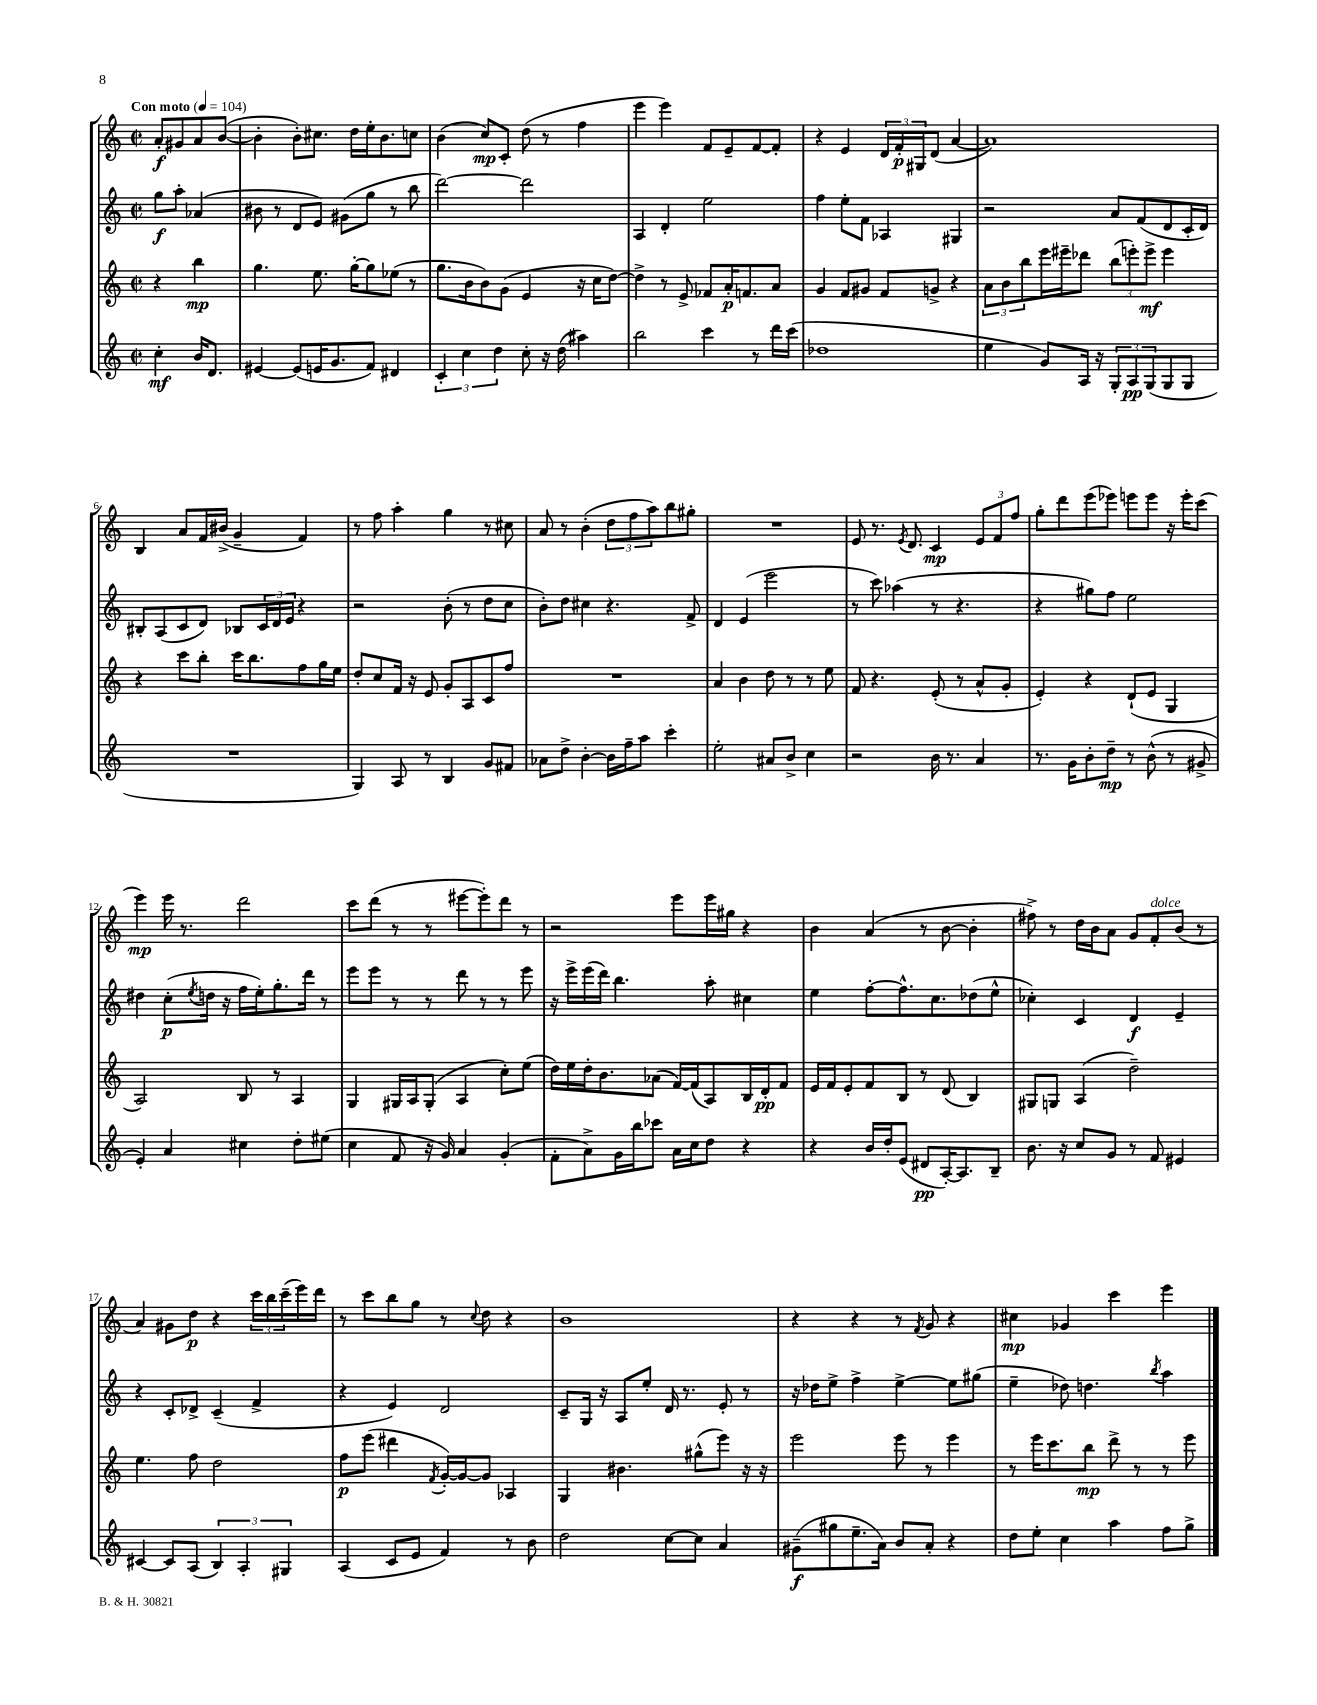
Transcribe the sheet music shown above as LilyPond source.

<<
\new StaffGroup <<
\new Staff = "s0" {
    \clef treble \key c \major \defaultTimeSignature \time 2/2 \partial 2 \tempo "Con moto" 4 = 104
    a'8-.\f gis'8 a'8 b'8~( |
    b'4-. b'8-.) cis''8. d''16 e''16-. b'8. c''8 |
    b'4( c''8\mp) c'8-. d''8( r8 f''4 |
    e'''4 e'''4) f'8 e'8-- f'8~ f'8-. |
    r4 e'4 \tuplet 3/2 { d'16 f'16-.\p gis16 } d'8( a'4~ |
    a'1) |
    b4 a'8 f'16 bis'16->( g'4-- f'4) |
    r8 f''8 a''4-. g''4 r8 cis''8 |
    a'8 r8 b'4-.( \tuplet 3/2 { d''8 f''8 a''8) } b''8 gis''8-. |
    R1 |
    e'8 r8. \acciaccatura { e'8 } d'8. c'4\mp \tuplet 3/2 { e'8 f'8 f''8 } |
    g''8-. d'''8 e'''8( ees'''8) e'''8 e'''8 r16 e'''16-. c'''8( |
    e'''4\mp) e'''16 r8. d'''2 |
    c'''8 d'''8( r8 r8 eis'''8~ eis'''8-.) d'''8 r8 |
    r2 e'''8 e'''16 gis''16 r4 |
    b'4 a'4( r8 b'8~ b'4-. |
    fis''8->) r8 d''16 b'16 a'8 g'8 f'8-.^\markup { \italic "dolce" } b'8( r8 |
    a'4) gis'8 d''8\p r4 \tuplet 3/2 { c'''16 b''16 c'''16--( } e'''16) d'''16 |
    r8 c'''8 b''8 g''8 r8 \appoggiatura { c''8 } d''8 r4 |
    b'1 |
    r4 r4 r8 \acciaccatura { f'8 } g'8 r4 |
    cis''4\mp ges'4 c'''4 e'''4 \bar "|." |
}
\new Staff = "s1" {
    \clef treble \key c \major \defaultTimeSignature \time 2/2 \partial 2
    g''8\f a''8-. aes'4( |
    bis'8 r8 d'8 e'8) gis'8( g''8 r8 b''8 |
    d'''2~) d'''2 |
    a4 d'4-. e''2 |
    f''4 e''8-. f'8 aes4 gis4 |
    r2 a'8 f'8( d'8 c'16-. d'16) |
    bis8-. a8( c'8 d'8) bes8 \tuplet 3/2 { c'16 d'16 e'16 } r4 |
    r2 b'8-.( r8 d''8 c''8 |
    b'8-.) d''8 cis''4 r4. f'8-> |
    d'4 e'4( e'''2 |
    r8 c'''8) aes''4( r8 r4. |
    r4 gis''8) f''8 e''2 |
    dis''4 c''8-.\p( \acciaccatura { e''8 } d''16 r16 f''16 e''16-.) g''8.-. d'''16 r8 |
    e'''8 e'''8 r8 r8 d'''8 r8 r8 e'''8 |
    r16 e'''16-> e'''16( d'''16) b''4. a''8-. cis''4 |
    e''4 f''8~-. f''8.-^ c''8. des''8( e''8-^ |
    ces''4-.) c'4 d'4\f e'4-- |
    r4 c'8-. des'8-> c'4--( f'4-> |
    r4 e'4) d'2 |
    c'8-- g16 r16 a8 e''8-. d'16 r8. e'8-. r8 |
    r16 des''16 e''8-> f''4-> e''4~-> e''8 gis''8( |
    e''4-- des''8) d''4. \acciaccatura { b''8 } a''4 \bar "|." |
}
\new Staff = "s2" {
    \clef treble \key c \major \defaultTimeSignature \time 2/2 \partial 2
    r4 b''4\mp |
    g''4. e''8. g''16~-. g''8 ees''8( r8 |
    g''8. b'16 b'8) g'8( e'4 r16 c''16 d''8~) |
    d''4-> r8 e'8-> fes'8 a'16-.\p f'8. a'8 |
    g'4 f'8 gis'8 f'8 g'8-> r4 |
    \tuplet 3/2 { a'8 b'8 b''8 } e'''16 eis'''16-- des'''8 \tuplet 3/2 { b''8( e'''8-.) e'''8->\mf } e'''4 |
    r4 c'''8 b''8-. c'''16 b''8. f''8 g''16 e''16 |
    d''8-. c''8 f'16 r16 e'8 g'8-. a8 c'8 f''8 |
    R1 |
    a'4 b'4 d''8 r8 r8 e''8 |
    f'8 r4. e'8-.( r8 a'8-^ g'8-. |
    e'4-.) r4 d'8-!( e'8 g4 |
    a2) b8 r8 a4 |
    g4 gis16 a16 gis8-.( a4 c''8-.) e''8( |
    d''16) e''16 d''16-. b'8. aes'8( f'16~) f'16( a8) b16 d'16-.\pp f'8 |
    e'16 f'16 e'8-. f'8 b8 r8 d'8( b4) |
    gis8 g8 a4( d''2--) |
    e''4. f''8 d''2 |
    f''8\p e'''8( dis'''4 \acciaccatura { f'8 } g'16~-.) g'16~ g'8 aes4 |
    g4 bis'4. gis''8-^( e'''8) r16 r16 |
    e'''2 e'''8 r8 e'''4 |
    r8 e'''16 c'''8. b''8\mp d'''8-> r8 r8 e'''8 \bar "|." |
}
\new Staff = "s3" {
    \clef treble \key c \major \defaultTimeSignature \time 2/2 \partial 2
    c''4-.\mf b'16 d'8. |
    eis'4~ eis'8( e'16 g'8. f'8) dis'4 |
    \tuplet 3/2 { c'4-. c''4 d''4 } c''8-. r16 d''16( ais''4) |
    b''2 c'''4 r8 d'''16 c'''16( |
    des''1 |
    e''4 g'8) a16 r16 \tuplet 3/2 { g8-. a8\pp g8( } g8 g8 |
    R1 |
    g4) a8 r8 b4 g'8 fis'8 |
    aes'8 d''8-> b'4~-. b'16 f''16-- a''8 c'''4-. |
    e''2-. ais'8 b'8-> c''4 |
    r2 b'16 r8. a'4 |
    r8. g'16 b'8-. d''8--\mp r8 b'8-^( r8 gis'8-> |
    e'4-.) a'4 cis''4 d''8-. eis''8( |
    c''4 f'8 r16 g'16) a'4 g'4-.( |
    f'8-. a'8->) g'16 b''16 ces'''8 a'16 c''16 d''8 r4 |
    r4 b'16 d''16-. e'8( dis'8\pp a16~-.) a8. b8-- |
    b'8. r16 c''8 g'8 r8 f'8 eis'4 |
    cis'4~ cis'8 a8( \tuplet 3/2 { b4) a4-. gis4 } |
    a4( c'8 e'8 f'4) r8 b'8 |
    d''2 c''8~ c''8 a'4 |
    gis'8--\f( gis''8 e''8.-- a'16) b'8 a'8-. r4 |
    d''8 e''8-. c''4 a''4 f''8 g''8-> \bar "|." |
}
>>
>>
